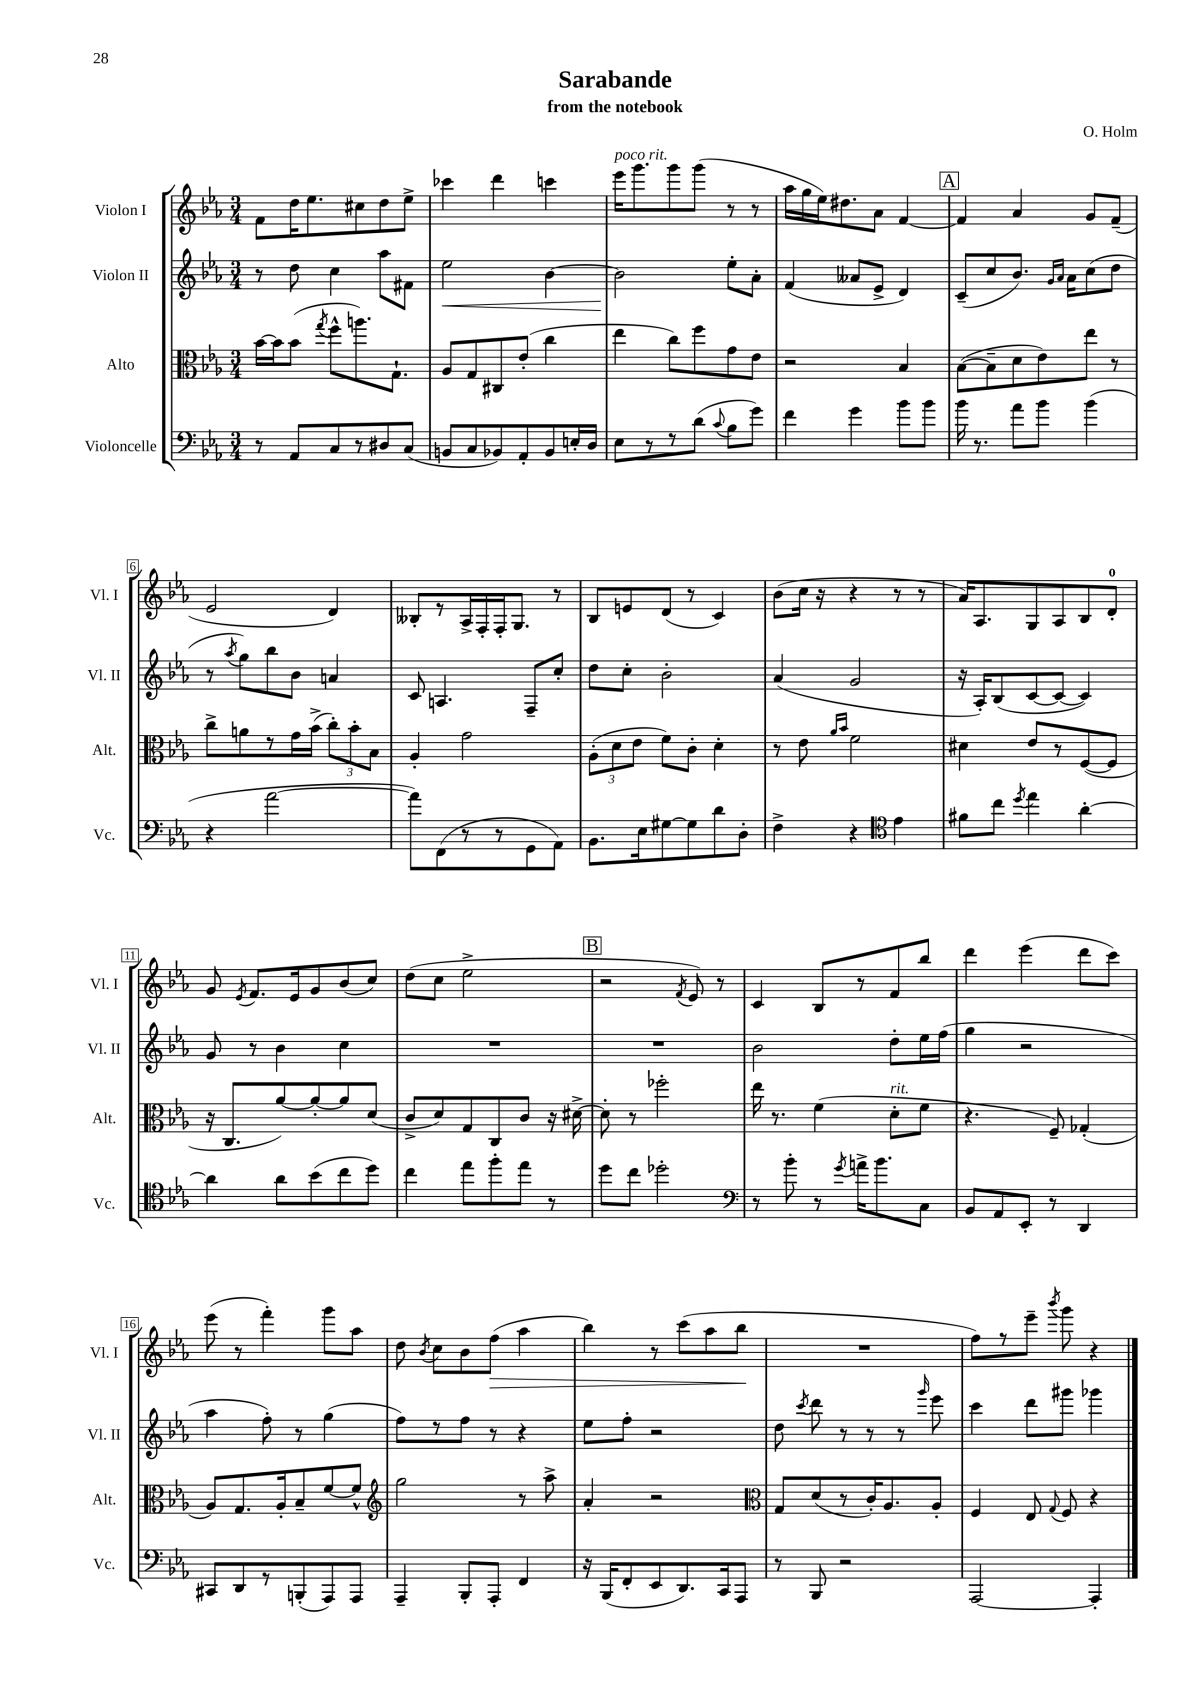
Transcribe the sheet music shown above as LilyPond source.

\header { title = "Sarabande" composer = "O. Holm" subtitle = "from the notebook" }
<<
\new StaffGroup <<
\new Staff = "s0" \with { instrumentName = "Violon I" shortInstrumentName = "Vl. I" } {
    \clef treble \key ees \major \numericTimeSignature \time 3/4
    \autoBeamOff f'8[ d''16 ees''8. cis''8 d''8 ees''8]-> |
    ces'''4 d'''4 c'''4 |
    ees'''16[^\markup { \italic "poco rit." } g'''8. g'''8 g'''8]( r8 r8 |
    aes''16[ g''16 ees''16) dis''8. aes'8] f'4~ |
    \mark \markup { \box "A" } f'4 aes'4 g'8[ f'8]--( |
    ees'2 d'4) |
    beses8[-. r8 aes16-> f16-. f16-. g8.] r8 |
    bes8[ e'8 d'8]( r8 c'4) |
    bes'8[( c''16] r16 r4 r8 r8 |
    aes'16[) aes8. g8 aes8 bes8 d'8]-0-. |
    g'8 \acciaccatura { ees'8 } f'8.[ ees'16 g'8 bes'8( c''8]) |
    d''8[( c''8] ees''2-> |
    \mark \markup { \box "B" } r2 \acciaccatura { f'8 } ees'8) r8 |
    c'4 bes8[ r8 f'8 bes''8] |
    d'''4 ees'''4( d'''8[ c'''8]) |
    ees'''8( r8 f'''4-.) g'''8[ aes''8] |
    d''8 \acciaccatura { bes'8 } c''8[ bes'8 f''8]\>( aes''4 |
    bes''4) r8 c'''8[( aes''8 bes''8]\! |
    R2. |
    f''8[) r8 ees'''8]-- \acciaccatura { bes'''8 } g'''8 r4 \bar "|." |
}
\new Staff = "s1" \with { instrumentName = "Violon II" shortInstrumentName = "Vl. II" } {
    \clef treble \key ees \major \numericTimeSignature \time 3/4
    \autoBeamOff r8 d''8 c''4 aes''8[ fis'8] |
    ees''2\< bes'4~ |
    bes'2\! ees''8[-. aes'8]-. |
    f'4( aeses'8[ ees'8]-> d'4) |
    \mark \markup { \box "A" } c'8[--( c''8 bes'8.]) \grace { g'16[ aes'16] } aes'16[ c''8( d''8] |
    r8 \acciaccatura { aes''8 } g''8[) bes''8 bes'8] a'4 |
    c'8 a4. f8[-- c''8]-. |
    d''8[ c''8]-. bes'2-. |
    aes'4( g'2 |
    r16 aes16[-.) bes8( c'8~ c'8]~ c'4) |
    g'8 r8 bes'4 c''4 |
    R2. |
    \mark \markup { \box "B" } R2. |
    bes'2 d''8[-. ees''16 f''16]( |
    g''4 r2 |
    aes''4 f''8-.) r8 g''4( |
    f''8[) r8 f''8] r8 r4 |
    ees''8[ f''8]-. r2 |
    d''8 \acciaccatura { c'''8 } d'''8 r8 r8 r8 \grace { g'''16 } ees'''8 |
    c'''4 d'''8[ gis'''8] ges'''4 \bar "|." |
}
\new Staff = "s2" \with { instrumentName = "Alto" shortInstrumentName = "Alt." } {
    \clef alto \key ees \major \numericTimeSignature \time 3/4
    \autoBeamOff bes'16[~ bes'16 bes'8]( \acciaccatura { g''8 } f''8[-^ a''8.) g8.]-! |
    aes8[ g8 cis8 ees'8]-.( c''4 |
    ees''4 c''8[) f''8 g'8 ees'8] |
    r2 bes4 |
    \mark \markup { \box "A" } bes8[~( bes8-- d'8 ees'8) ees''8] r8 |
    c''8[-> a'8 r8 g'16 bes'16]->( \tuplet 3/2 { c''8[-.) bes'8-. bes8] } |
    aes4-. g'2 |
    \tuplet 3/2 { aes8[-.( d'8 ees'8] } f'8[) c'8]-. d'4-. |
    r8 ees'8 \grace { aes'16[ bes'16] } f'2 |
    dis'4 ees'8[ r8 f8~( f8] |
    r16 c8.[ aes'8~) aes'8~-. aes'8 d'8]( |
    c'8[-> d'8) g8 c8 c'8] r16 dis'16~-> |
    \mark \markup { \box "B" } dis'8-. r8 fes''2-. |
    ees''16 r8. f'4( d'8[-.^\markup { \italic "rit." } f'8] |
    r4. f8--) ges4-.( |
    aes8[) g8. aes16-. bes8-- f'8~ f'8]-^ |
    \clef treble g''2 r8 aes''8-> |
    aes'4-. r2 |
    \clef alto g8[ d'8( r8 c'16-.) aes8. aes8]-. |
    f4 ees8 \appoggiatura { g8 } f8 r4 \bar "|." |
}
\new Staff = "s3" \with { instrumentName = "Violoncelle" shortInstrumentName = "Vc." } {
    \clef bass \key ees \major \numericTimeSignature \time 3/4
    \autoBeamOff r8 aes,8[ c8 r8 dis8 c8]( |
    b,8[ c8 bes,8) aes,8-. bes,8 e16-. d16] |
    ees8[ r8 r8 d'8]( \appoggiatura { c'8 } bes8[ g'8]) |
    f'4 g'4 bes'8[ bes'8] |
    \mark \markup { \box "A" } bes'16 r8. aes'8[ bes'8] bes'4( |
    r4 aes'2~ |
    aes'8[) f,8( r8 r8 g,8 aes,8]) |
    bes,8.[ ees16 gis8~ gis8 d'8 d8]-. |
    f4-> r4 \clef tenor ees'4 |
    fis'8[ c''8] \acciaccatura { d''8 } ees''4 aes'4~-. |
    aes'4 aes'8[ bes'8( c''8 d''8]) |
    c''4 ees''8[ f''8-. ees''8] r8 |
    \mark \markup { \box "B" } d''8[ c''8] des''2-. |
    \clef bass r8 bes'8-. r8 \acciaccatura { g'8 } a'16[-> bes'8. c8] |
    bes,8[ aes,8 ees,8]-. r8 d,4 |
    cis,8[ d,8 r8 b,,8-.( aes,,8) aes,,8] |
    aes,,4-- bes,,8[-. aes,,8]-. f,4 |
    r16 bes,,16[( f,8-. ees,8 d,8.) c,16 aes,,8] |
    r8 bes,,8 r2 |
    aes,,2~ aes,,4-. \bar "|." |
}
>>
>>
\layout { \context { \Score \override BarNumber.stencil = #(make-stencil-boxer 0.1 0.3 ly:text-interface::print) } }
